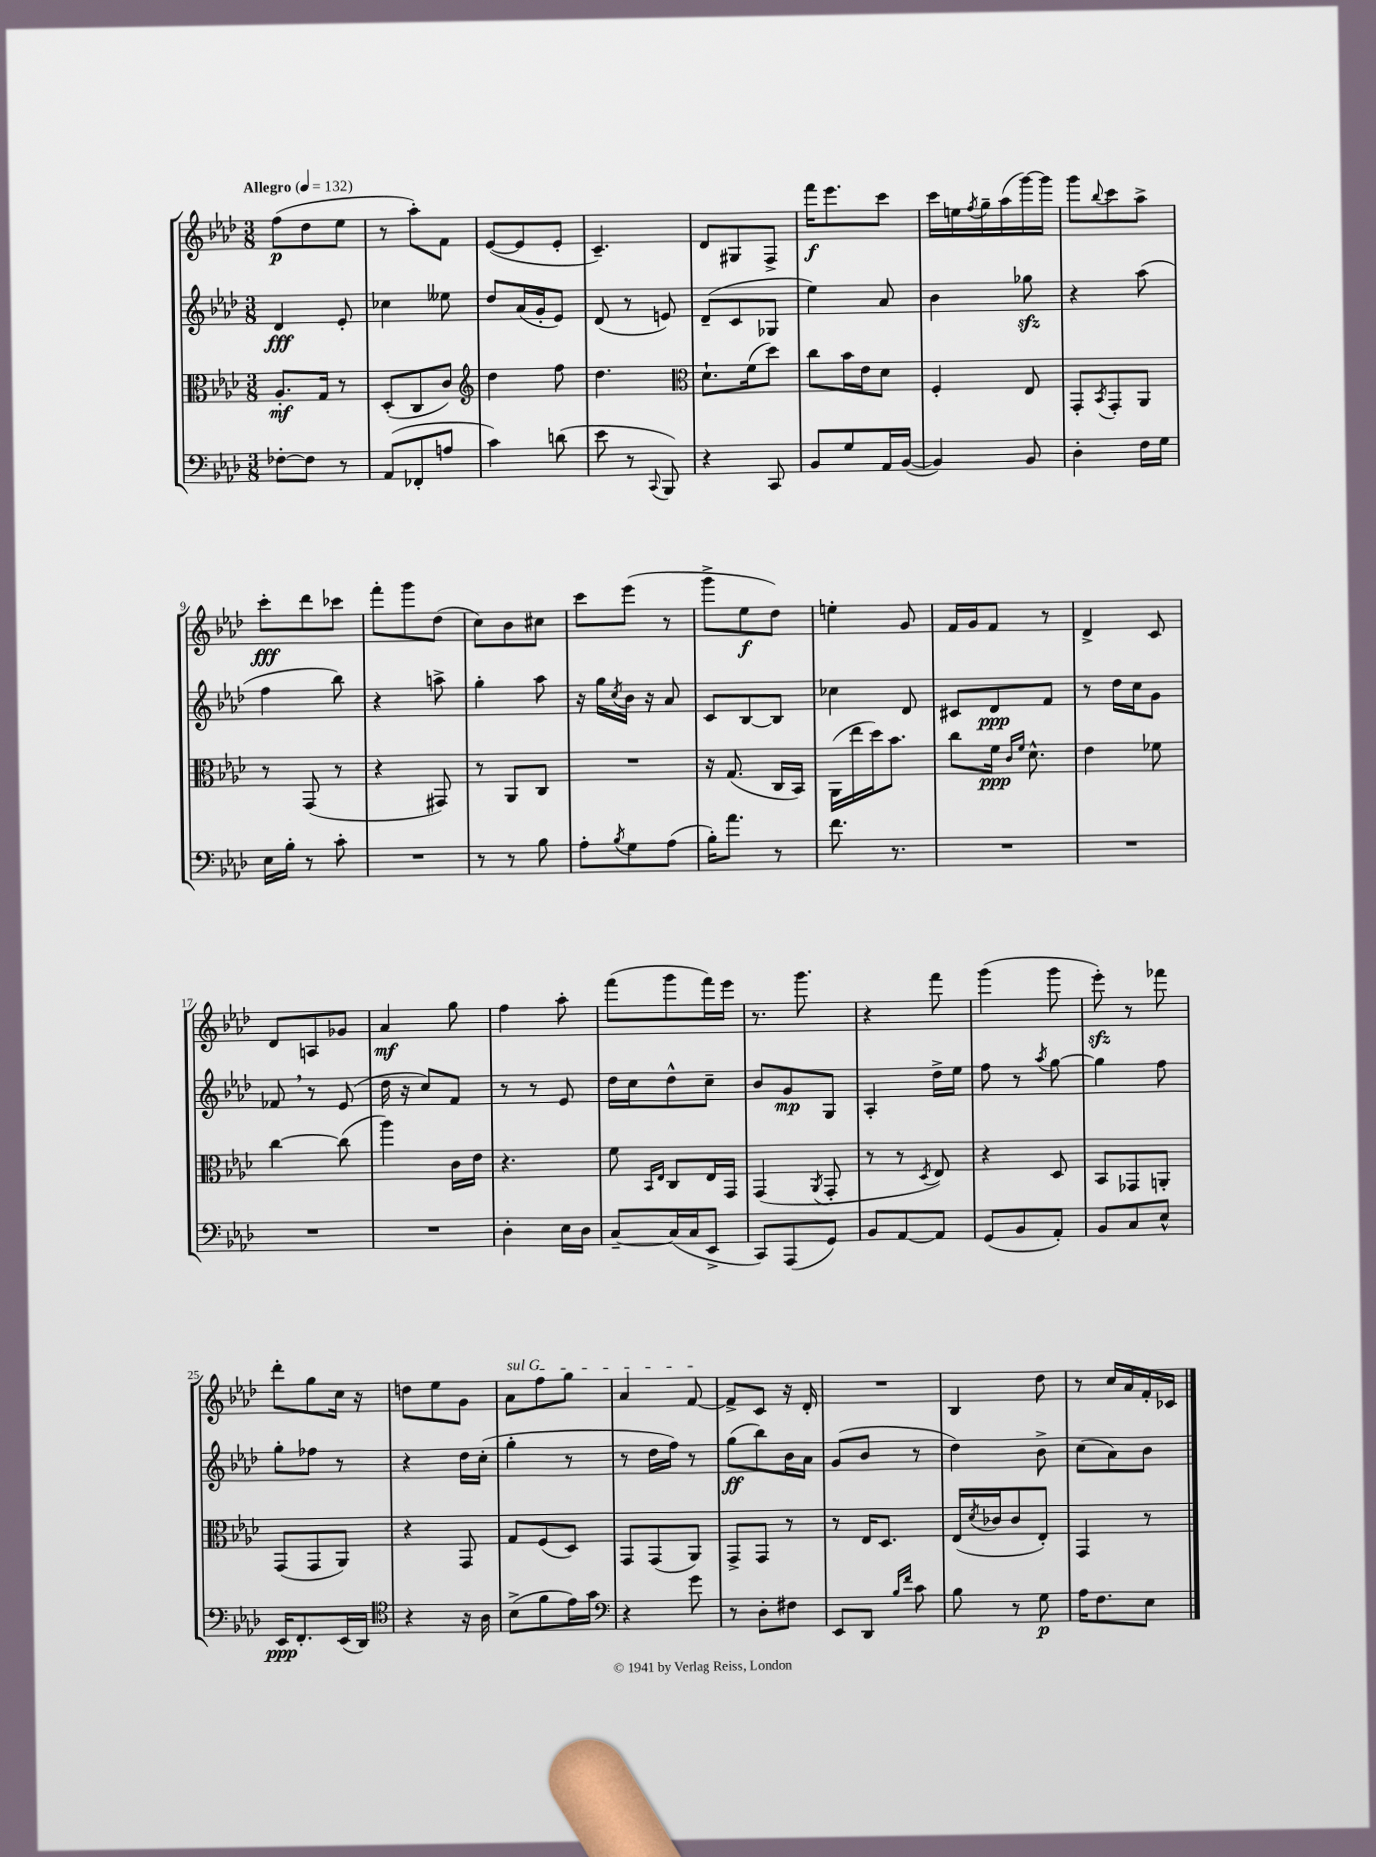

**kern	**dynam	**kern	**dynam	**kern	**dynam	**kern	**dynam
*part4	*part4	*part3	*part3	*part2	*part2	*part1	*part1
*staff4	*staff4	*staff3	*staff3	*staff2	*staff2	*staff1	*staff1
*clefF4	*	*clefC3	*	*clefG2	*	*clefG2	*
*k[b-e-a-d-]	*	*k[b-e-a-d-]	*	*k[b-e-a-d-]	*	*k[b-e-a-d-]	*
*M3/8	*	*M3/8	*	*M3/8	*	*M3/8	*
*MM132	*	*MM132	*	*MM132	*	*MM132	*
=1	=1	=1	=1	=1	=1	=1	=1
!	!	!	!	!	!	!LO:TX:a:B:t=Allegro	!
[8F-X'\L	.	8.A-'/L	mf	4d-/	fff	(8ff\L	p
8F-\J]	.	.	.	.	.	8dd-\	.
.	.	16G/Jk	.	.	.	.	.
8r	.	8r	.	8e-'/	.	8ee-\J	.
=2	=2	=2	=2	=2	=2	=2	=2
(8AA-/L	.	(8D-'/L	.	4cc-X\	.	8r	.
8FF-X'/	.	8C/	.	.	.	8aa-'\L)	.
8An/J	.	8c/J)	.	8ee--X\	.	8f\J	.
=3	=3	=3	=3	=3	=3	=3	=3
*	*	*clefG2	*	*	*	*	*
4c\)	.	4dd-\	.	8dd-/L	.	([8e-/L	.
.	.	.	.	(16a-/L	.	8e-/]	.
.	.	.	.	16g'/J	.	.	.
(8dn\	.	8ff\	.	8e-/J)	.	8e-'/J	.
=4	=4	=4	=4	=4	=4	=4	=4
8e-\	.	4.dd-\	.	(8d-/	.	4.c~/)	.
8r	.	.	.	8r	.	.	.
8qqCC/	.	.	.	.	.	.	.
8BBB-/)	.	.	.	8en/)	.	.	.
=5	=5	=5	=5	=5	=5	=5	=5
*	*	*clefC3	*	*	*	*	*
4r	.	8.d-`\L	.	(8d-~/L	.	8d-/L	.
.	.	.	.	8c/	.	8G#X/	.
.	.	(16f\k	.	.	.	.	.
8CC/	.	8dd-\J)	.	8G-X/J	.	8F^/J	.
=6	=6	=6	=6	=6	=6	=6	=6
8BB-/L	.	8cc\L	.	4ee-\)	.	16fff\KL	f
.	.	.	.	.	.	8.eee-\	.
8G/	.	16b-\L	.	.	.	.	.
.	.	16e-\J	.	.	.	.	.
16AA-/L	.	8d-\J	.	8a-/	.	8ccc\J	.
([16BB-/JJ	.	.	.	.	.	.	.
=7	=7	=7	=7	=7	=7	=7	=7
4BB-/])	.	4F'/	.	4b-\	.	16ccc\LL	.
.	.	.	.	.	.	16een\	.
.	.	.	.	.	.	8qff/	.
.	.	.	.	.	.	16gg~\	.
.	.	.	.	.	.	(16aa-\	.
8BB-/	.	8E-/	.	8gg-Xzz\	.	[16ggg\)	.
.	.	.	.	.	.	16ggg\JJ]	.
=8	=8	=8	=8	=8	=8	=8	=8
4D-'\	.	8GG'/L	.	4r	.	8ggg\L	.
.	.	8qBB-/	.	.	.	8qqbb-/	.
.	.	8GG'/	.	.	.	8ccc\	.
16F\LL	.	8AA-/J	.	(8aa-\	.	8aa-^\J	.
16G\JJ	.	.	.	.	.	.	.
!!LO:LB:g=z
=9	=9	=9	=9	=9	=9	=9	=9
16E-\LL	.	8r	.	4ff\	.	8ccc'\L	fff
16B-'\JJ	.	.	.	.	.	.	.
8r	.	(8GG/	.	.	.	8ddd-\	.
8c'\	.	8r	.	8bb-\)	.	8ccc-X\J	.
=10	=10	=10	=10	=10	=10	=10	=10
4.r	.	4r	.	4r	.	8fff'\L	.
.	.	.	.	.	.	8ggg\	.
.	.	8GG#X/)	.	8aan^\	.	(8dd-\J	.
=11	=11	=11	=11	=11	=11	=11	=11
8r	.	8r	.	4gg'\	.	8cc\L)	.
8r	.	8AA-/L	.	.	.	8b-\	.
8B-\	.	8C/J	.	8aa-\	.	8cc#X\J	.
=12	=12	=12	=12	=12	=12	=12	=12
8A-'\L	.	4.r	.	16r	.	8ccc\L	.
.	.	.	.	16gg\LL	.	.	.
8qB-/	.	.	.	8qcc/	.	.	.
8G\	.	.	.	16b-\JJ	.	(8eee-\J	.
.	.	.	.	16r	.	.	.
(8A-\J	.	.	.	8a-/	.	8r	.
=13	=13	=13	=13	=13	=13	=13	=13
16B-'\KL)	.	16r	.	8c/L	.	8ggg^\L	.
8.a-\J	.	(8.G/	.	.	.	.	.
.	.	.	.	[8B-/	.	8ee-\	f
8r	.	16C/LL	.	8B-/J]	.	8dd-\J)	.
.	.	16BB-/JJ)	.	.	.	.	.
=14	=14	=14	=14	=14	=14	=14	=14
8.f\	.	(16AA-\LL	.	4cc-X\	.	4een'\	.
.	.	16ee-\	.	.	.	.	.
.	.	16dd-\J)	.	.	.	.	.
8.r	.	8.b-\J	.	.	.	.	.
.	.	.	.	8d-/	.	8g/	.
=15	=15	=15	=15	=15	=15	=15	=15
4.r	.	8cc\L	.	8c#X/L	.	16f/LL	.
.	.	.	.	.	.	16g/J	.
.	.	16f\Jk	ppp	8d-/	ppp	8f/J	.
.	.	16qqc/LL	.	.	.	.	.
.	.	16qqf/JJ	.	.	.	.	.
.	.	8.d-^^\	.	.	.	.	.
.	.	.	.	8f/J	.	8r	.
=16	=16	=16	=16	=16	=16	=16	=16
4.r	.	4e-\	.	8r	.	4d-^/	.
.	.	.	.	16dd-\LL	.	.	.
.	.	.	.	16cc\J	.	.	.
.	.	8f-X\	.	8g\J	.	8c/	.
!!LO:LB:g=z
=17	=17	=17	=17	=17	=17	=17	=17
4.r	.	[4cc\	.	8f-X,/	.	8d-/L	.
.	.	.	.	8r	.	8An/	.
.	.	(8cc\]	.	(8e-/	.	8g-X/J	.
=18	=18	=18	=18	=18	=18	=18	=18
4.r	.	4aa-\)	.	16dd-\	.	4a-/	mf
.	.	.	.	16r	.	.	.
.	.	.	.	8cc/L)	.	.	.
.	.	16c\LL	.	8f/J	.	8gg\	.
.	.	16e-\JJ	.	.	.	.	.
=19	=19	=19	=19	=19	=19	=19	=19
4D-'\	.	4.r	.	8r	.	4ff\	.
.	.	.	.	8r	.	.	.
16E-\LL	.	.	.	8e-/	.	8aa-'\	.
16D-\JJ	.	.	.	.	.	.	.
=20	=20	=20	=20	=20	=20	=20	=20
[8C~/L	.	8f\	.	16dd-\LL	.	(8fff\L	.
.	.	.	.	16cc\J	.	.	.
.	.	16qqBB-/LL	.	.	.	.	.
.	.	16qqE-/JJ	.	.	.	.	.
(16C/L]	.	8C/L	.	8dd-^^\	.	8ggg\	.
16C/J	.	.	.	.	.	.	.
8EE-^/J	.	16E-/L	.	8cc~\J	.	16fff\L)	.
.	.	16GG/JJ	.	.	.	16eee-\JJ	.
=21	=21	=21	=21	=21	=21	=21	=21
8CC/L)	.	(4GG/	.	8b-/L	.	8.r	.
(8AAA-/	.	.	.	8g/	mp	.	.
.	.	.	.	.	.	8.ggg\	.
.	.	8qAA-/	.	.	.	.	.
8GG/J)	.	8GG'/	.	8G/J	.	.	.
=22	=22	=22	=22	=22	=22	=22	=22
8BB-/L	.	8r	.	4A-'/	.	4r	.
[8AA-/	.	8r	.	.	.	.	.
.	.	8qD-/	.	.	.	.	.
8AA-/J]	.	8E-/)	.	16dd-^\LL	.	8fff\	.
.	.	.	.	16ee-\JJ	.	.	.
=23	=23	=23	=23	=23	=23	=23	=23
(8GG/L	.	4r	.	8ff\	.	(4ggg\	.
8BB-/	.	.	.	8r	.	.	.
.	.	.	.	8qaa-/	.	.	.
8AA-'/J)	.	8D-/	.	[8gg\	.	8ggg\	.
=24	=24	=24	=24	=24	=24	=24	=24
8BB-/L	.	8BB-/L	.	4gg\]	.	8eee-zz'\)	.
8C/	.	8GG-X/	.	.	.	8r	.
8E-^^/J	.	8AAn'/J	.	8ff\	.	8fff-X\	.
!!LO:LB:g=z
=25	=25	=25	=25	=25	=25	=25	=25
16EE-/KL	ppp	(8GG/L	.	8gg'\L	.	8ddd-'\L	.
8.FF'/	.	.	.	.	.	.	.
.	.	8GG/	.	8ff-X\J	.	8gg\	.
(16EE-/L	.	8AA-/J)	.	8r	.	16cc\Jk	.
16DD-/JJ)	.	.	.	.	.	16r	.
=26	=26	=26	=26	=26	=26	=26	=26
*clefC4	*	*	*	*	*	*	*
4r	.	4r	.	4r	.	8ddn\L	.
.	.	.	.	.	.	8ee-\	.
16r	.	8GG/	.	16dd-\LL	.	8g\J	.
16A-\	.	.	.	(16cc'\JJ	.	.	.
=27	=27	=27	=27	=27	=27	=27	=27
!	!	!	!	!	!	!LO:TX:a:i:t=sul G	!
(8B-^\L	.	8G/L	.	4gg'\	.	8a-\L	.
8f\	.	(8F/	.	.	.	8ff\	.
16e-\L)	.	8D-/J)	.	8r	.	8gg\J	.
16g\JJ	.	.	.	.	.	.	.
=28	=28	=28	=28	=28	=28	=28	=28
*clefF4	*	*	*	*	*	*	*
4r	.	8GG/L	.	8r	.	4a-/	.
.	.	(8GG/	.	16dd-\LL	.	.	.
.	.	.	.	16ff\JJ)	.	.	.
8g\	.	8AA-/J)	.	8r	.	[8f/	.
=29	=29	=29	=29	=29	=29	=29	=29
8r	.	8GG^/L	.	(8gg\L	ff	8f^/L]	.
8D-'\L	.	8GG/J	.	8bb-\)	.	8c/J	.
8F#X\J	.	8r	.	16b-\L	.	16r	.
.	.	.	.	16a-\JJ	.	16d-'/	.
=30	=30	=30	=30	=30	=30	=30	=30
8EE-/L	.	8r	.	(8g/L	.	4.r	.
8DD-/J	.	16E-/KL	.	8b-/J	.	.	.
.	.	8.D-/J	.	.	.	.	.
16qqB-/LL	.	.	.	.	.	.	.
16qqf/JJ	.	.	.	.	.	.	.
8c\	.	.	.	8r	.	.	.
=31	=31	=31	=31	=31	=31	=31	=31
8B-\	.	(16E-/LL	.	4dd-\)	.	4B-/	.
.	.	8qd-/	.	.	.	.	.
.	.	16c-X/J	.	.	.	.	.
8r	.	8c-/	.	.	.	.	.
8G\	p	8E-'/J)	.	8b-^\	.	8dd-\	.
=32	=32	=32	=32	=32	=32	=32	=32
16A-\KL	.	4GG/	.	(8cc\L	.	8r	.
8.F\	.	.	.	.	.	.	.
.	.	.	.	8a-\)	.	16cc/LL	.
.	.	.	.	.	.	16a-/	.
8E-\J	.	8r	.	8b-\J	.	16f'/	.
.	.	.	.	.	.	16c-X/JJ	.
==	==	==	==	==	==	==	==
*-	*-	*-	*-	*-	*-	*-	*-
